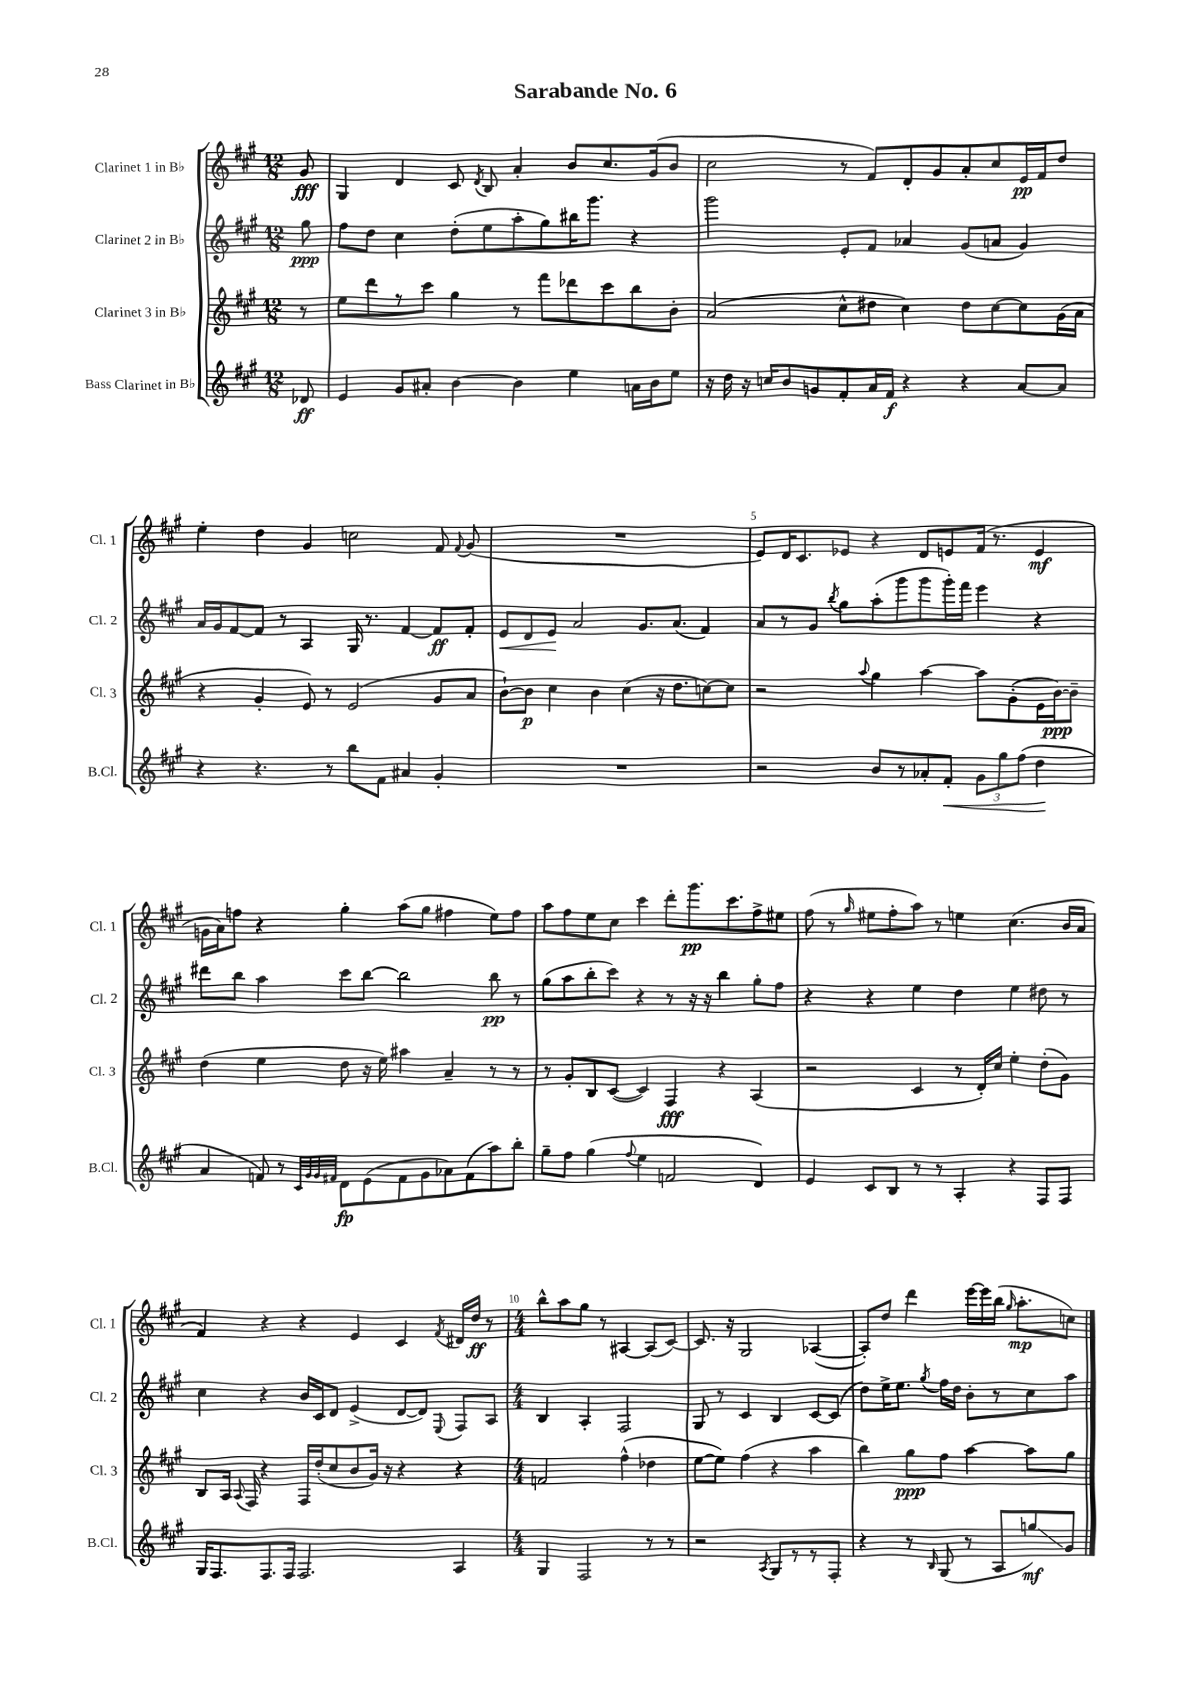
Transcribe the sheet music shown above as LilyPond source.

\header { title = "Sarabande No. 6" }
<<
\new StaffGroup <<
\new Staff = "s0" \with { instrumentName = "Clarinet 1 in Bb" shortInstrumentName = "Cl. 1" } {
    \clef treble \key a \major \numericTimeSignature \time 12/8 \partial 8
    \autoBeamOff gis'8\fff |
    gis4 d'4 cis'8 \acciaccatura { d'8 } b8 a'4-. b'8[ cis''8. gis'16( b'8] |
    cis''2 r8 fis'8[) d'8-. gis'8 a'8-. cis''8 e'16\pp fis'16 d''8] |
    e''4-. d''4 gis'4 c''2 fis'8 \appoggiatura { fis'8 } gis'8( |
    R1. |
    e'8[) d'16 cis'8. ees'8] r4 d'8[ e'8 fis'16]( r8. e'4\mf |
    g'16[ a'16) f''8] r4 gis''4-. a''8[( gis''8] fis''4 e''8[) fis''8] |
    a''8[ fis''8 e''8 cis''8] cis'''4 d'''8[-. gis'''8.\pp cis'''8. fis''8-> eis''8] |
    fis''8( r8 \grace { gis''16 } eis''8[ fis''8-. a''8]) r8 e''4 cis''4.( b'16[ a'16] |
    fis'4) r4 r4 e'4 cis'4 \acciaccatura { fis'8 } dis'16[ d''16]\ff r8 |
    \numericTimeSignature \time 4/4 b''8[-^ a''8 gis''8] r8 ais4~ ais8[( cis'8]~) |
    cis'8. r16 gis2 aes4~( |
    aes8[-.) d''8] d'''4 e'''16[~ e'''16 b''16]( \grace { gis''16 } a''8.[-.\mp c''8]) \bar "|." |
}
\new Staff = "s1" \with { instrumentName = "Clarinet 2 in Bb" shortInstrumentName = "Cl. 2" } {
    \clef treble \key a \major \numericTimeSignature \time 12/8 \partial 8
    \autoBeamOff gis''8\ppp |
    fis''8[ d''8] cis''4 d''8[-.( e''8 a''8-. gis''8) bis''16 gis'''8.] r4 |
    gis'''2 e'8[-. fis'8] aes'4 gis'8[( a'8] gis'4) |
    a'16[ gis'16 fis'8~ fis'8] r8 a4 gis16 r8. fis'4~ fis'8[\ff fis'8]-. |
    e'8[\< d'8 e'8]\! a'2 gis'8.[ a'8.]( fis'4) |
    a'8[ r8 gis'8] \acciaccatura { b''8 } gis''8[ a''8-.( gis'''8 gis'''8 gis'''16-.) fis'''16] e'''4 r4 |
    dis'''8[ b''8] a''4 cis'''8[ b''8]~ b''2 b''8\pp r8 |
    gis''8[( a''8 b''8-. cis'''8]) r4 r8 r16 r16 b''4 gis''8[-. fis''8] |
    r4 r4 e''4 d''4 e''4 dis''8 r8 |
    cis''4 r4 b'16[ cis'16 d'8] e'4->( d'8[~ d'8]) \appoggiatura { e8 } fis8[ a8] |
    \numericTimeSignature \time 4/4 b4 a4-. fis2 |
    gis8 r8 cis'4 b4 cis'8[~ cis'8]( |
    d''8[) e''16-> e''8.] \acciaccatura { gis''8 } fis''16[ d''16] b'8[-. r8 cis''8 a''8] \bar "|." |
}
\new Staff = "s2" \with { instrumentName = "Clarinet 3 in Bb" shortInstrumentName = "Cl. 3" } {
    \clef treble \key a \major \numericTimeSignature \time 12/8 \partial 8
    \autoBeamOff r8 |
    e''8[ d'''8 r8 cis'''8] gis''4 r8 fis'''8[ des'''8 cis'''8 b''8 b'8]-. |
    a'2( cis''8[-^ dis''8] cis''4) dis''8[ cis''8~ cis''8 gis'16( a'16] |
    r4 gis'4-. e'8) r8 e'2( gis'8[ a'8] |
    b'8[~-!) b'8]\p cis''4 b'4 cis''4( r16 d''8.[ c''8~) c''8] |
    r2 \appoggiatura { a''8 } gis''4 a''4~ a''8[ gis'8-.( e'16 b'16~\ppp) b'8]-- |
    d''4( e''4 d''8 r16 e''16) ais''4 a'4-- r8 r8 |
    r8 gis'8[-. b8 cis'8]~( cis'4) fis4\fff r4 a4( |
    r2 cis'4 r8 d'16[-.) cis''16] e''4-. d''8[-.( gis'8]) |
    b8[ a16] \appoggiatura { a8 } fis16 r4 fis16[ d''16-.( cis''8 b'8 gis'16]) r16 r4 r4 |
    \numericTimeSignature \time 4/4 f'2 fis''4-^( des''4 |
    e''8[~ e''8]) fis''4( r4 a''4 |
    b''4) gis''8[\ppp fis''8] a''4~ a''8[ gis''8] \bar "|." |
}
\new Staff = "s3" \with { instrumentName = "Bass Clarinet in Bb" shortInstrumentName = "B.Cl." } {
    \clef treble \key a \major \numericTimeSignature \time 12/8 \partial 8
    \autoBeamOff des'8\ff |
    e'4 gis'8[ ais'8]-. b'4~ b'4 e''4 a'16[ b'16 e''8] |
    r16 d''16 r16 c''16[ b'8 g'8 fis'8-. a'16 fis'16]\f r4 r4 a'8[~ a'8] |
    r4 r4. r8 b''8[ fis'8] ais'4 gis'4-. |
    R1. |
    r2 b'8[ r8 aes'8-. fis'8]-.\< \tuplet 3/2 { gis'8[ gis''8 fis''8]( } d''4\! |
    a'4 f'8) r8 \grace { cis'32[ gis'32 gis'32 fis'32] } d'8[\fp e'8( fis'8 gis'8 aes'8) fis'8( a''8) b''8]-. |
    gis''8[-- fis''8] gis''4( \appoggiatura { fis''8 } e''4 f'2 d'4) |
    e'4 cis'8[ b8] r8 r8 a4-. r4 fis8[ fis8] |
    gis16[ fis8. fis8. fis16] fis2. a4 |
    \numericTimeSignature \time 4/4 gis4 fis2 r8 r8 |
    r2 \acciaccatura { a8 } gis8[ r8 r8 fis8]-. |
    r4 r8 \grace { b16 } gis8( r8 a8[ g''8\glissando\mf) gis'8] \bar "|." |
}
>>
>>
\layout { \context { \Score \override BarNumber.break-visibility = ##(#f #t #t) barNumberVisibility = #(every-nth-bar-number-visible 5) } }
